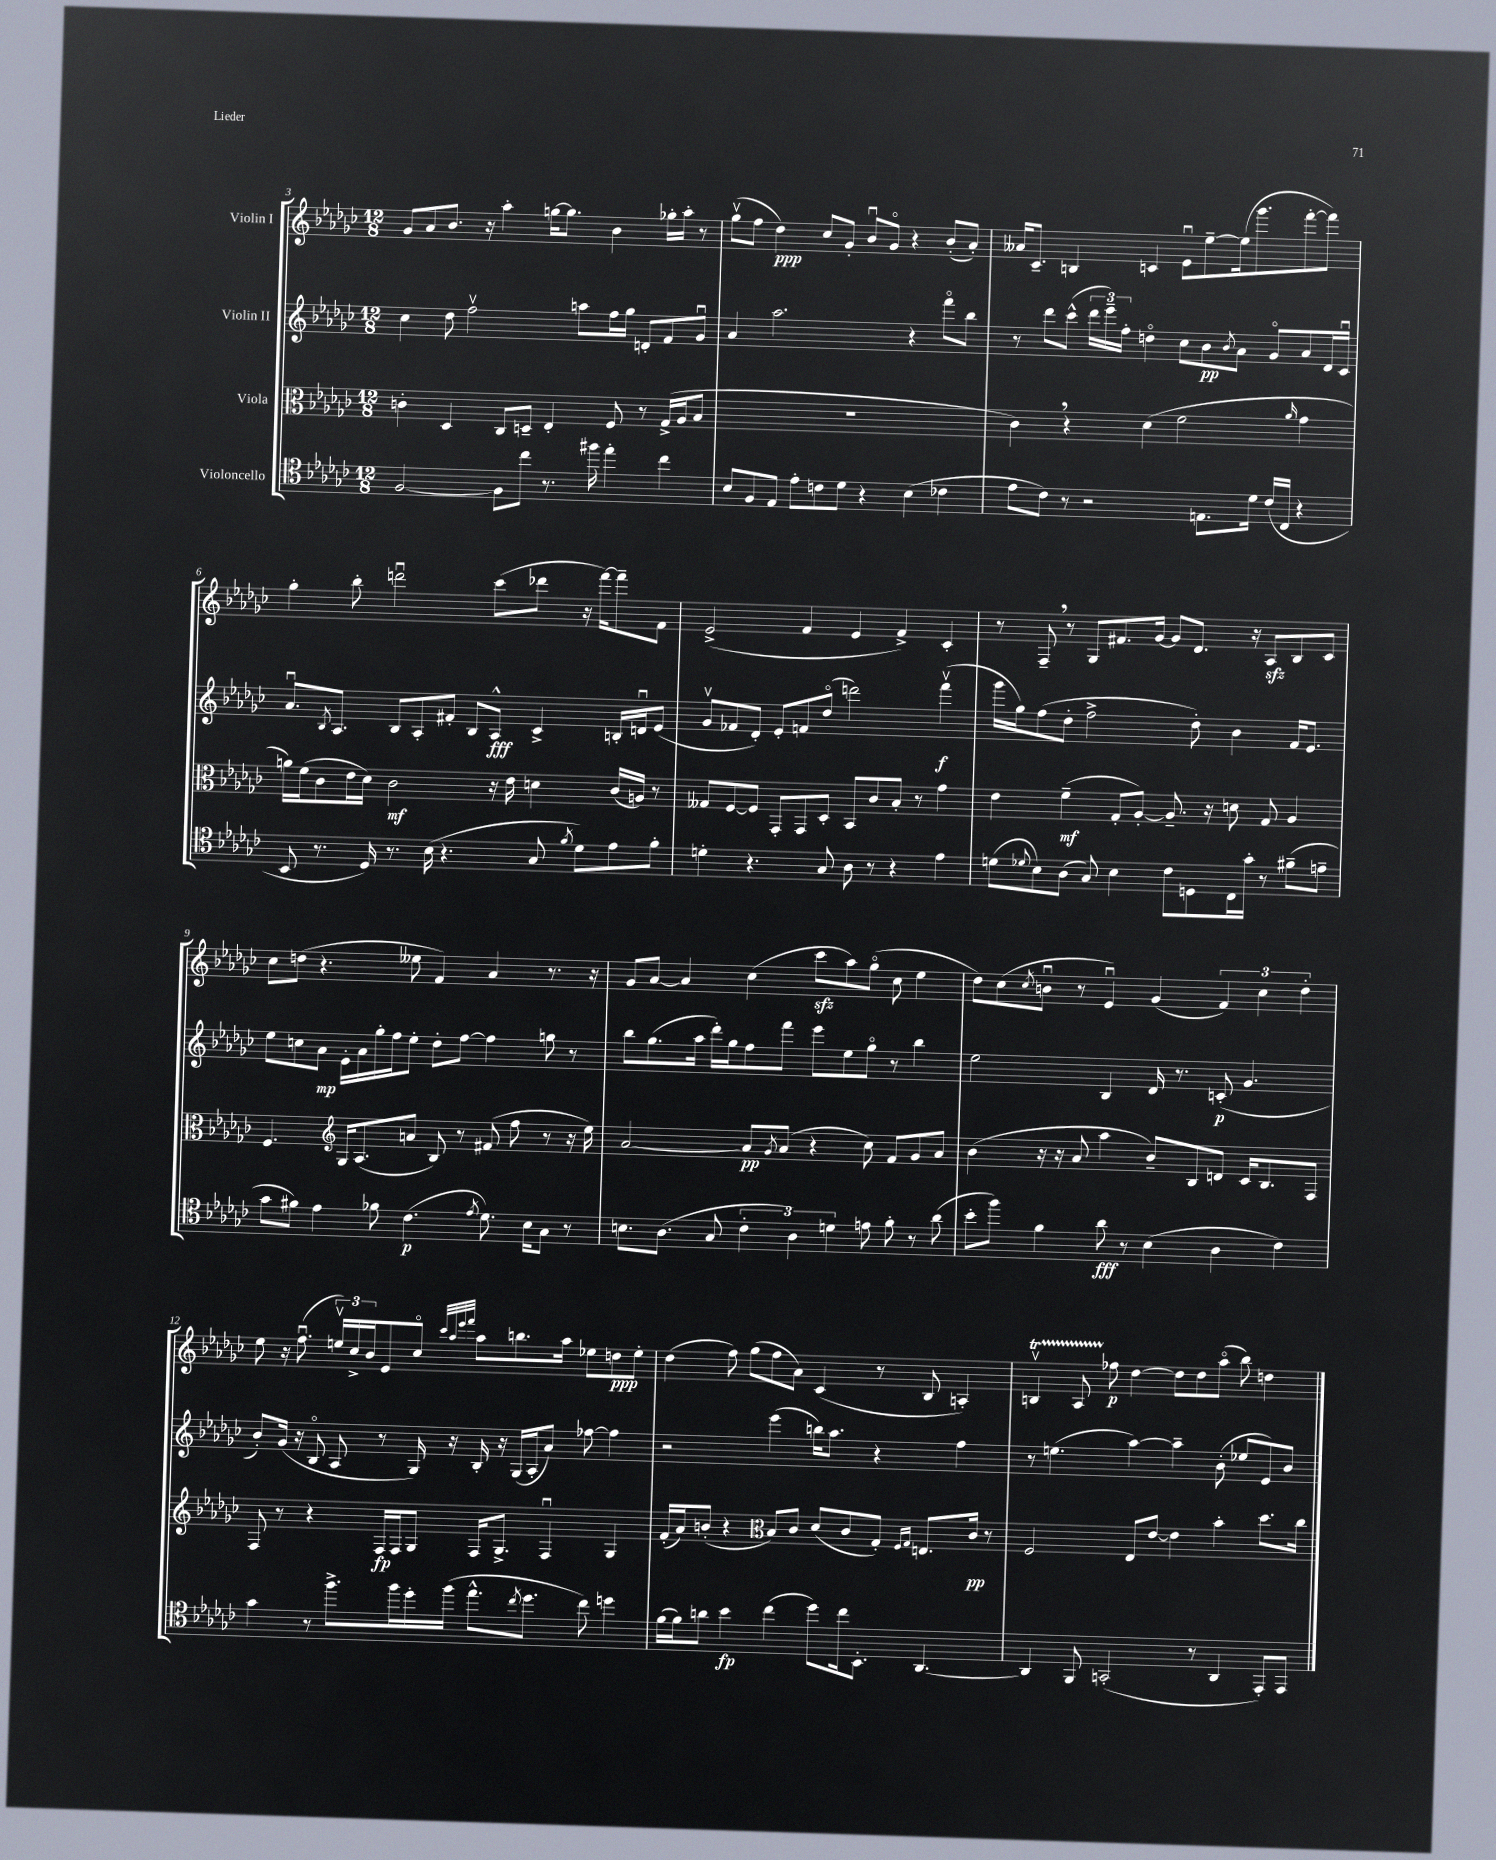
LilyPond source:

<<
\new StaffGroup <<
\new Staff = "s0" \with { instrumentName = "Violin I" } {
    \clef treble \key ges \major \numericTimeSignature \time 12/8
    ges'8 aes'8 bes'8. r16 aes''4-. g''16~ g''8. bes'4 ges''16-. aes''16-. r8 |
    ges''8\upbow( f''8 des''4\ppp) ces''8 ges'8-. bes'8\downbow ges'8\flageolet r4 bes'8-.( aes'8-.) |
    aeses'16 ces'8.-- b4 c'4 ees'8\downbow ees''8~-- ees''16( ges'''8. f'''8~-. f'''8) |
    ges''4-. bes''8-. d'''2\downbow ces'''8( des'''8 r16 f'''16~) f'''8-- f'8 |
    ees'2->( f'4 ees'4 f'4->) ces'4-. |
    r8 f8-- \breathe r8 ges8 fis'8. ges'16~ ges'8 des'8. r16 aes8\sfz bes8 ces'8 |
    ces''8 d''8( r4. eeses''8 f'4) aes'4 r8. r16 |
    ges'8 aes'8~ aes'4 ces''4( ces'''8\sfz aes''8) ges''8\flageolet( ces''8 ees''4 |
    des''8) ces''8( \acciaccatura { ces''8 } b'8\downbow r8 ees'4\downbow) ges'4( \tuplet 3/2 { f'4) ces''4 des''4-. } |
    ees''8 r16 f''8.\downbow( \tuplet 3/2 { e''16\upbow) ces''16-> bes'16 } ees'8 ces''8\flageolet \grace { ces'''32 aes''32 ees'''32 f'''32 } aes''8 b''8. aes''16 ees''8 d''8\ppp ees''8-. |
    des''4( f''8) ges''8( f''8 aes'8) ces'4( r8 bes8 a4-.) |
    b4\upbow\startTrillSpan aes8 fes''8\stopTrillSpan\p des''4~ des''8 des''8 aes''8\flageolet( bes''8) d''4 \bar "|." |
}
\new Staff = "s1" \with { instrumentName = "Violin II" } {
    \clef treble \key ges \major \numericTimeSignature \time 12/8
    ces''4 des''8 f''2\upbow a''8 f''16 ges''16 d'8-. f'8 ges'8\downbow |
    aes'4 aes''2. r4 f'''8\flageolet bes''8 |
    r8 des'''8 ces'''8-^( \tuplet 3/2 { des'''16 ees'''16--) f''16-. } d''4\flageolet ces''8 bes'8\pp \acciaccatura { bes'8 } aes'8 ges'8\flageolet aes'8 des'16 ces'16\downbow |
    aes'8.\downbow \acciaccatura { bes8 } aes8. bes8 aes8-. fis'8-. bes8 aes8-^\fff ces'4-> b16-. d'16\downbow ees'8( |
    ges'8\upbow fes'8 des'8-.) ees'8-. f'8 des''8\flageolet( d'''2) f'''4\upbow\f( |
    ges'''16 ges''16) f''8( des''8-. f''2-> des''8-.) bes'4 f'16 ees'8. |
    ees''8 c''8 aes'8\mp ees'16-. aes'16 ges''16-. f''16 ees''8-. des''8-. f''8~ f''4 g''8 r8 |
    bes''8 ges''8.( aes''16 des'''16-.) ges''16 f''8 f'''8 ees'''8 ees''8 ges''8\flageolet r8 bes''4 |
    ees''2 bes4 des'16 r8. c'8-.\p( ges'4. |
    bes'8-.) ges'16( r16 bes8\flageolet aes8 r8 ges16) r16 bes16-. r16 ges16( aes16-. aes'8) fes''8~ fes''4 |
    r2 ees'''4( b''16) aes''8. r4 f''4 |
    r8 e''4.( aes''4~) aes''4-- bes'8-.( ees''8 ees'8) bes'8 \bar "|." |
}
\new Staff = "s2" \with { instrumentName = "Viola" } {
    \clef alto \key ges \major \numericTimeSignature \time 12/8
    c'4-. des4 ces8 d8-- ees4-. f8 r8 ges16->( aes16 bes8 |
    R1. |
    ces'4) \breathe r4 des'4( f'2 \grace { aes'16 } ges'4 |
    a'16) f'16( ces'8 ees'16 des'16) ces'2\mf r16 ees'16 d'4 ces'16( a16) r8 |
    geses8 f8~ f8 ges,8-. ges,8 des8-. bes,8 ces'8 bes8-. r8 ges'4 |
    ees'4 f'4--\mf( ges8-. aes8~-.) aes8.-- r16 d'8 ges8 aes4 |
    f4. \clef treble ges16 aes8.( a'8 bes8) r8 fis'8( f''8 r8 r16 ees''16) |
    aes'2~ aes'8\pp \acciaccatura { ges'8 } aes'8( r4 ces''8) f'8 ges'8 aes'8 |
    bes'4( r16 r16 aes'8 aes''4 bes'8--) bes8 d'8 ces'16 bes8. f8 |
    f8 r8 r4 f16\fp f16 ges8 f16 ges8.-> f4\downbow ges4 |
    f'16-.( aes'16) b'8-.( r4 \clef alto bes8) ces'8 des'8( ces'8 ges8-.) \grace { f16 ges16 } e8. ces'16\pp r8 |
    f2 ees8 ees'8~ ees'4 bes'4-. des''8. ces''16 \bar "|." |
}
\new Staff = "s3" \with { instrumentName = "Violoncello" } {
    \clef tenor \key ges \major \numericTimeSignature \time 12/8
    f2~ f8 ces''8 r8. fis''16 ees''4-. ces''4 |
    bes8 f8 ees8 ees'8-. c'8 des'8 r4 bes4( ces'4 |
    ees'8 ces'8) r8 r2 e8. des'16 ces'16( ces16 r4 |
    bes,8 r8. des16) r8. bes16( r4. ges8 \acciaccatura { f'8 } des'8) ees'8 f'8-. |
    d'4-. r4. ges8 aes8 r8 r4 ees'4 |
    d'8( \appoggiatura { des'8 } bes8) aes8( ges8) bes4 ces'8 d8 ces16 ges'16-. r8 fis'8--( e'8-- |
    ges'8 fis'8) ees'4 fes'8 ces'4.\p( \acciaccatura { ees'8 } des'8.) bes16 ges8 r8 |
    b8. aes8.( ges8 \tuplet 3/2 { ces'4-. aes4) d'4 } e'8 f'8-. r8 aes'8( |
    bes'8-. f''8) f'4 aes'8\fff r8 bes4( aes4 ces'4) |
    ges'4 r8 f''8.-> f''16 des''16-. f''16( ees''8.-^ \acciaccatura { ces''8 } des''8. ces''8) d''4 |
    f'16( f'16) a'8 bes'4\fp ces''4( des''8) ces''16 bes,8.-. aes,4.~ |
    aes,4 f,8 g,2-.( r8 aes,4 ees,8-.) ees,8 \bar "|." |
}
>>
>>
\layout { \context { \Score currentBarNumber = #3 } }
